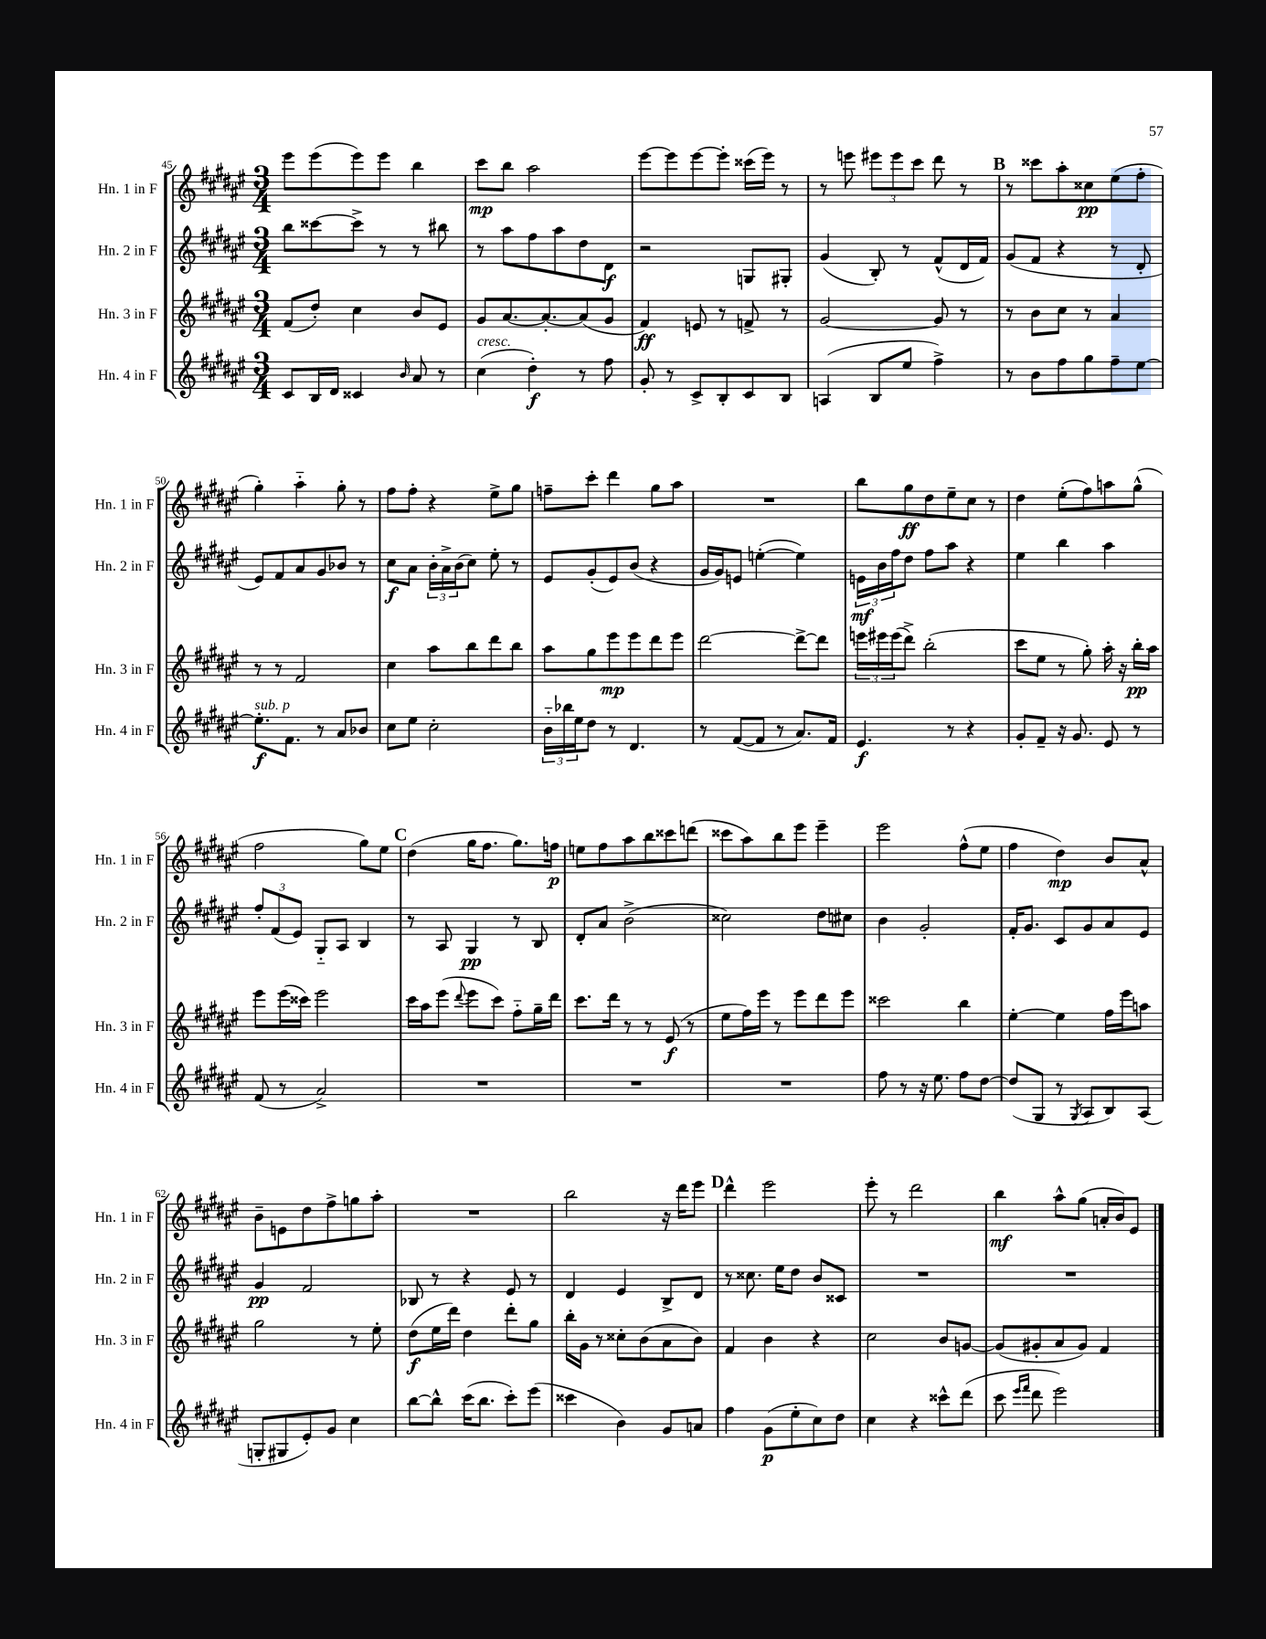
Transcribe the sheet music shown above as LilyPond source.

<<
\new StaffGroup <<
\new Staff = "s0" \with { instrumentName = "Hn. 1 in F" shortInstrumentName = "Hn. 1 in F" } {
    \clef treble \key fis \major \numericTimeSignature \time 3/4
    eis'''8 eis'''8( eis'''8) eis'''8 b''4 |
    cis'''8\mp b''8 ais''2 |
    eis'''8~ eis'''8 eis'''8~ eis'''8-. cisis'''16( eis'''16) r8 |
    r8 e'''8 \tuplet 3/2 { eis'''8 eis'''8 cis'''8 } dis'''8 r8 |
    \mark \markup { \bold "B" } r8 cisis'''8 ais''8-. cisis''8\pp eis''8( fis''8-. |
    gis''4-.) ais''4-_ gis''8-. r8 |
    fis''8 fis''8-. r4 eis''8-> gis''8 |
    f''8-- cis'''8-. dis'''4 gis''8 ais''8 |
    R2. |
    b''8 gis''8\ff dis''8 eis''8-- cis''8 r8 |
    dis''4 eis''8-.( fis''8) a''8 gis''8-^( |
    fis''2 gis''8) eis''8 |
    \mark \markup { \bold "C" } dis''4( gis''16 fis''8. gis''8.) f''16\p |
    e''8 fis''8 ais''8 b''8 cisis'''8 d'''8( |
    cisis'''8 ais''8) b''8 eis'''8 eis'''4-- |
    eis'''2 fis''8-^( eis''8 |
    fis''4 dis''4\mp) b'8 ais'8-^ |
    b'8-- e'8 dis''8 fis''8-> g''8 ais''8-. |
    R2. |
    b''2 r16 dis'''16 eis'''8 |
    \mark \markup { \bold "D" } dis'''4-^ eis'''2 |
    eis'''8-. r8 dis'''2 |
    b''4\mf ais''8-^ gis''8( a'16-. b'16) eis'8 \bar "|." |
}
\new Staff = "s1" \with { instrumentName = "Hn. 2 in F" shortInstrumentName = "Hn. 2 in F" } {
    \clef treble \key fis \major \numericTimeSignature \time 3/4
    b''8 cisis'''8~ cisis'''8-> r8 r8 bis''8 |
    r8 ais''8 fis''8 ais''8 dis''8 dis'8\f |
    r2 g8 gis8-. |
    gis'4( b8-.) r8 fis'8-^( dis'16 fis'16) |
    \mark \markup { \bold "B" } gis'8( fis'8 r4 r8 dis'8-. |
    eis'8) fis'8 ais'8 gis'8 bes'8 r8 |
    cis''8\f ais'8 \tuplet 3/2 { b'16-. ais'16-> b'16( } cis''8) eis''8-. r8 |
    eis'8 gis'8-.( eis'8) b'8( r4 |
    gis'16 gis'16) e'8 e''4~-.( e''4) |
    \tuplet 3/2 { e'16\mf b'16 fis''16 } dis''8 fis''8 ais''8 r4 |
    eis''4 b''4 ais''4 |
    \tuplet 3/2 { fis''8-. fis'8( eis'8) } gis8-_ ais8 b4 |
    \mark \markup { \bold "C" } r8 ais8 gis4\pp r8 b8 |
    dis'8-. ais'8 b'2->( |
    cisis''2) dis''8 cis''8 |
    b'4 gis'2-. |
    fis'16-. gis'8. cis'8 gis'8 ais'8 eis'8 |
    gis'4\pp fis'2 |
    bes8 r8 r4 eis'8 r8 |
    dis'4 eis'4 b8-> dis'8 |
    \mark \markup { \bold "D" } r8 cisis''8. eis''16 dis''8 b'8 cisis'8 |
    R2. |
    R2. \bar "|." |
}
\new Staff = "s2" \with { instrumentName = "Hn. 3 in F" shortInstrumentName = "Hn. 3 in F" } {
    \clef treble \key fis \major \numericTimeSignature \time 3/4
    fis'8( dis''8-.) cis''4 b'8 eis'8 |
    gis'8 ais'8.~ ais'8.~-. ais'8( gis'8 |
    fis'4\ff) e'8 r8 f'8-> r8 |
    gis'2~ gis'8 r8 |
    \mark \markup { \bold "B" } r8 b'8 cis''8 r8 ais'4 |
    r8 r8 fis'2 |
    cis''4 ais''8 b''8 dis'''8 b''8 |
    ais''8 gis''8 eis'''8\mp eis'''8 dis'''8 eis'''8 |
    dis'''2~ dis'''8~-> dis'''8 |
    \tuplet 3/2 { e'''16 eis'''16 eis'''16( } dis'''8->) b''2-.( |
    cis'''8 eis''8 r8 gis''8-.) ais''16-. r16 b''16-.\pp ais''16 |
    eis'''8 eis'''16( cisis'''16) eis'''2 |
    \mark \markup { \bold "C" } cis'''16 ais''16 eis'''8( \appoggiatura { dis'''8 } eis'''8 cis'''8) fis''8-_ gis''16-- dis'''16 |
    cis'''8. dis'''16 r8 r8 eis'8\f( r8 |
    eis''8 fis''16) eis'''16 r8 eis'''8 dis'''8 eis'''8 |
    cisis'''2 b''4 |
    eis''4~-. eis''4 fis''16 eis'''16 a''8 |
    gis''2 r8 eis''8-. |
    dis''8\f( eis''16 dis'''16) dis''4 dis'''8-. gis''8 |
    b''16-. gis'16 r8 cisis''8-. b'8( ais'8 b'8) |
    \mark \markup { \bold "D" } fis'4 b'4 r4 |
    cis''2 b'8 g'8~ |
    g'8( gis'8-. ais'8 gis'8) fis'4 \bar "|." |
}
\new Staff = "s3" \with { instrumentName = "Hn. 4 in F" shortInstrumentName = "Hn. 4 in F" } {
    \clef treble \key fis \major \numericTimeSignature \time 3/4
    cis'8 b16 dis'16 cisis'4 \grace { b'16 } ais'8 r8 |
    cis''4^\markup { \italic "cresc." }( dis''4-.\f) r8 fis''8 |
    gis'8-. r8 cis'8-> b8-. cis'8 b8 |
    a4( b8 eis''8 fis''4->) |
    \mark \markup { \bold "B" } r8 b'8 fis''8 gis''8 fis''8-- eis''8~ |
    eis''8.-.\f^\markup { \italic "sub. p" } fis'8. r8 ais'8 bes'8 |
    cis''8 eis''8 cis''2-. |
    \tuplet 3/2 { b'16-_ bes''16 eis''16 } dis''8 r8 dis'4. |
    r8 fis'8~( fis'8 r8 ais'8.) fis'16 |
    eis'4.\f r8 r4 |
    gis'8-. fis'8-- r16 gis'8. eis'8 r8 |
    fis'8( r8 ais'2->) |
    \mark \markup { \bold "C" } R2. |
    R2. |
    R2. |
    fis''8 r8 r16 eis''8. fis''8 dis''8~ |
    dis''8( gis8 r8 \acciaccatura { gis8 } ais8 b8) ais8( |
    g8-. gis8 eis'8-.) gis'8 cis''4 |
    b''8~ b''8-^ cis'''16( b''8. cis'''8-.) eis'''8( |
    cisis'''4 b'4) gis'8 a'8 |
    \mark \markup { \bold "D" } fis''4 gis'8\p( eis''8-. cis''8) dis''8 |
    cis''4 r4 cisis'''8-^ dis'''8( |
    cis'''8 \grace { eis'''16 fis'''16 } dis'''8 eis'''2) \bar "|." |
}
>>
>>
\layout { \context { \Score currentBarNumber = #45 } }
